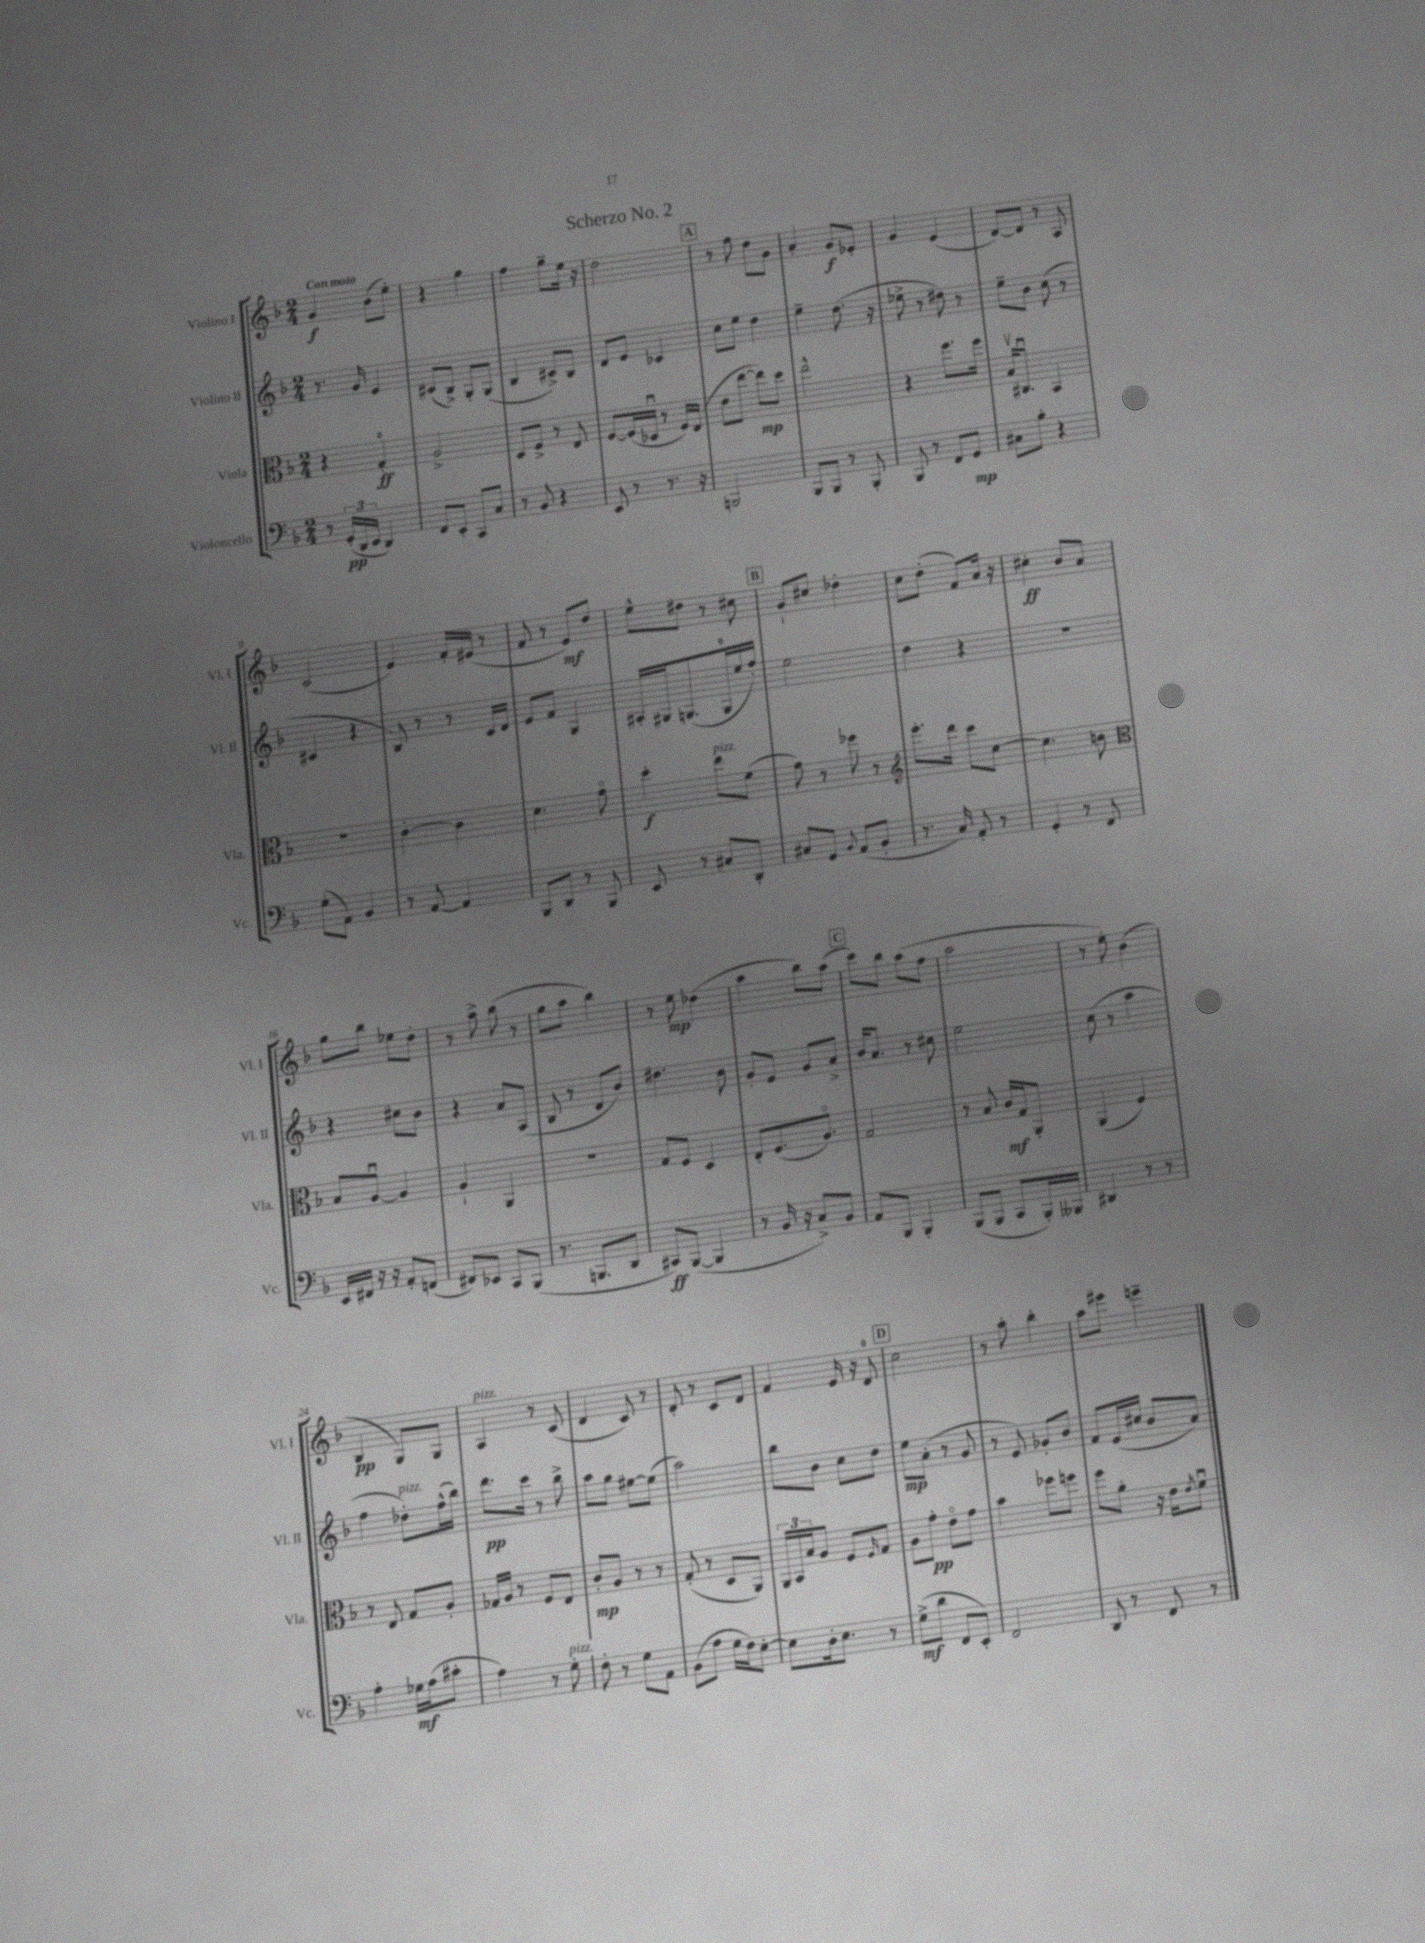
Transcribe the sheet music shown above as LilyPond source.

\header { title = "Scherzo No. 2" }
<<
\new StaffGroup <<
\new Staff = "s0" \with { instrumentName = "Violino I" shortInstrumentName = "Vl. I" } {
    \clef treble \key f \major \numericTimeSignature \time 2/4 \tempo "Con moto"
    g'4\f bes'8( e''8-.) |
    r4 g''4 |
    f''4 g''8-- e''16 r16 |
    d''2 |
    \mark \markup { \box "A" } r8 f''8 d''8 g'8 |
    a'4-. g'8\f ees'8-. |
    g'4 e'4( |
    d'8~) d'8 r8 a8 |
    c'2( |
    e'4) f'16-. eis'16( r8 |
    f'8 r8 e'8\mf) d''8 |
    e''8-^ dis''8 r8 cis''8 |
    \mark \markup { \box "B" } g'8-! cis''8 des''4-. |
    c''8 d''8-.( f'8) a'16 r16 |
    cis''4-.\ff bes'8 a'8 |
    g''8 bes''8 ees''8 d''8-. |
    r8 a''8-> bes''8( r8 |
    g''8 a''8 bes''4) |
    r8 e''8\mp des''4( |
    a''4 bes''8) a''8( |
    \mark \markup { \box "C" } c'''8) bes''8 a''8( f''8 |
    a''2 |
    r8 e''8-.) bes'4( |
    bes4\pp g8) g8 |
    a4^\markup { \italic "pizz." } r8 c'8( |
    d'4 c'8) r8 |
    d'8-. r8 c'8 d'8 |
    f'4 e'16 r16 d'8-0 |
    \mark \markup { \box "D" } c''2 |
    r8 a''8-. bes''4-. |
    a''8 eis'''8 e'''4-- \bar "|." |
}
\new Staff = "s1" \with { instrumentName = "Violino II" shortInstrumentName = "Vl. II" } {
    \clef treble \key f \major \numericTimeSignature \time 2/4
    r8. g'16 e'4 |
    cis'8( bes8->) g8-. g8( |
    bes4 cis'8->) bes8 |
    d'8 e'8 ces'4 |
    \mark \markup { \box "A" } c''8 e''8 d''4 |
    e''4-- d''8.( r16 |
    ees''8-> r8 dis''8) r8 |
    e''8-- bes'8 c''8( r8 |
    cis'4 r4 |
    bes8) r8 r8 c'16 d'16 |
    e'8 f'8 g4 |
    ais16-. gis16 g8.( g16-0 e''16 f''16-.) |
    \mark \markup { \box "B" } e''2 |
    d''4 r4 |
    r2 |
    r4 cis''8 bes'8 |
    r4 a'8 a8( |
    bes8 r8 d'8 bes'8) |
    dis''4. bes'8 |
    g'8-. e'8 g'8 a'8-> |
    \mark \markup { \box "C" } bes'16 a'8. r8 cis''8 |
    e''2 |
    c''8( r8 a''4 |
    f''4 des''8-.^\markup { \italic "pizz." }) f''16-^( bes''16) |
    d'''8.\pp c'''16 r8 bes''8-> |
    a''8 g''8 eis''8~ eis''8( |
    a''2) |
    bes''8 bes'8 c''8 d''8 |
    \mark \markup { \box "D" } e''8\mp a'8-.( r8 g'8 |
    r8 e'8) ges'8-. bes'8 |
    f'8 e'16( cis''16 bes'8 a'8) \bar "|." |
}
\new Staff = "s2" \with { instrumentName = "Viola" shortInstrumentName = "Vla." } {
    \clef alto \key f \major \numericTimeSignature \time 2/4
    r4 g4-0-.\ff |
    a2-> |
    d8 f8-> r8 e8 |
    f8~ f16( des16\downbow r8 f16) e16( |
    \mark \markup { \box "A" } e'8 e''8~ e''8\mp) d''8 |
    e''2-^ |
    r4 f''8. f''16 |
    bes16\upbow cis8.\downbow bes,4 |
    R2 |
    c'4~-. c'4 |
    d'4. g'8\flageolet |
    d''4-.\f e''8^\markup { \italic "pizz." } f'8( |
    \mark \markup { \box "B" } g'8) r8 fes''8 r8 |
    \clef treble e'''8.-. d'''16 c'''8 c''8~ |
    c''4. b'8 |
    \clef alto bes8 a8~\downbow a4 |
    a4-! a,4 |
    R2 |
    g8 f8 d4 |
    e8-. f8.( a8.\flageolet) |
    \mark \markup { \box "C" } g2 |
    r8 bes8 c'16\mf g16 a,8-. |
    a,4( f4) |
    r8 e8 g8 a8-. |
    ges16 a16 r8 f8 e8 |
    c'8-.\mp a8 r8 r8 |
    g8-.( r8 d8 a,8) |
    \tuplet 3/2 { a,16 bes,16 bes16 } a8 f8 \grace { f16 } g8 |
    \mark \markup { \box "D" } a8 g'8-.\pp e'8\flageolet g'8 |
    bes'4 fes''8 f''8 |
    f''8 a'8-. r16 e'16 \acciaccatura { e'8 } f'8\downbow \bar "|." |
}
\new Staff = "s3" \with { instrumentName = "Violoncello" shortInstrumentName = "Vc." } {
    \clef bass \key f \major \numericTimeSignature \time 2/4
    r8 \tuplet 3/2 { g,16-.\pp( d,16 e,16 } d,4) |
    f,8 e,8-. c,8 c8 |
    r8 bes,8 r4 |
    e,8 r8 r8. r16 |
    \mark \markup { \box "A" } b,,2 |
    bes,,8 bes,,8 r8 bes,,8-. |
    bes,,8 r8 f,8 g,8\mp |
    cis8 bes8-. r4 |
    g8-.( a,8) bes,4 |
    r8 a,8~ a,4 |
    bes,,8 d,8 r8 bes,,8 |
    e,8 r8 cis8 d,8-. |
    \mark \markup { \box "B" } cis8 g,8 \appoggiatura { bes,8 } a,8( bes,8-. |
    r8. c16) a,8-. r8 |
    g,4-. r8 f,8 |
    e,16 fis,16 r16 r16 a,8-. f,8( |
    fis,8) ees,8 c,8 bes,,8( |
    r8. b,,8. d,8 |
    cis,8\ff) bes,,8~( bes,,4 |
    r8 bes,16 r16 c8->) bes,8 |
    \mark \markup { \box "C" } a,8 bes,,8 bes,,4-. |
    bes,,8( bes,,8 c,8 bes,,16-.) beses,,16 |
    dis,4 r8 r8 |
    a4-. ges16\mf a16( cis'8-. |
    a4) r8 g8-.^\markup { \italic "pizz." } |
    f8-. r8 g8 a,8 |
    bes,8( a8 g16 f16) e8~-. |
    e8 d16-. e8. r8 |
    \mark \markup { \box "D" } g8->\mf( d'8 f,8 e,8-.) |
    f,2 |
    d,8 r8 f,8 r8 \bar "|." |
}
>>
>>
